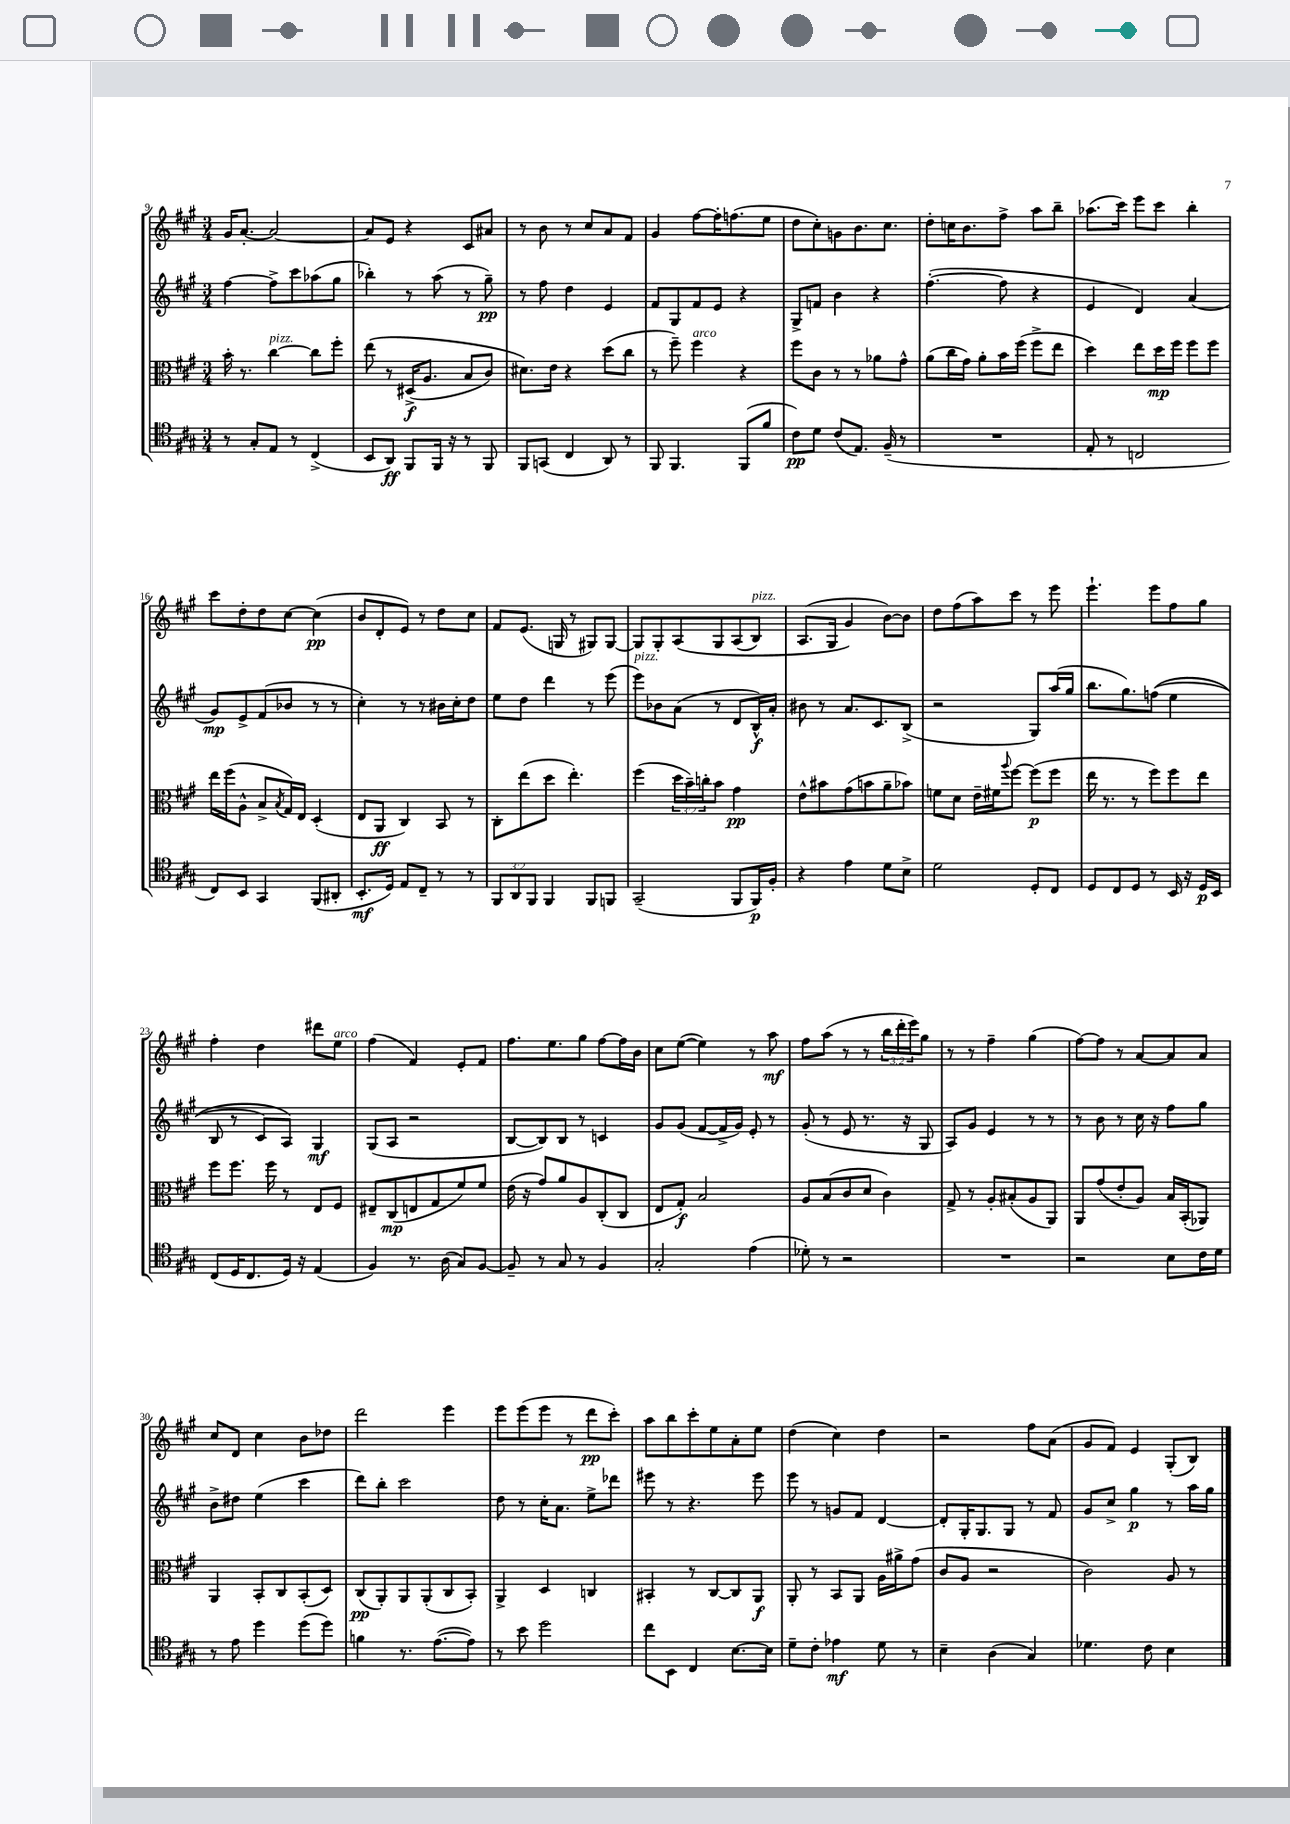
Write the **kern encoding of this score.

**kern	**kern	**kern	**kern
*staff4	*staff3	*staff2	*staff1
*clefC4	*clefC3	*clefG2	*clefG2
*k[f#c#g#]	*k[f#c#g#]	*k[f#c#g#]	*k[f#c#g#]
*M3/4	*M3/4	*M3/4	*M3/4
8r	16b'\	[4ff#\	16g#/LK
.	8.r	.	[8.a'/J
8G#'/L	.	.	.
8E/J	[4cc#\	8ff#^\]L	2a/_
8r	.	8ccc#\	.
(4C#^/	8cc#\]L	(8aa-\	.
.	8ff#'\J	8gg#\J	.
=	=	=	=
8BB/L	&(8ee\	4bb-'\)	8a/]L
8AA/J)	8r	.	8e/J
8FF#/L	(16D#^/LK	8r	4r
.	8.A/J	.	.
16FF#/Jk	.	(8aa\	.
16r	.	.	.
8r	8B/L	8r	8c#/L
8FF#/	8c#/J)	8gg#~\)	8a#/J
=	=	=	=
8FF#/L	8.d#\L&)	8r	8r
(8GG/J	.	8ff#\	8b\
.	16e\Jk	.	.
4C#/	4r	4dd\	8r
.	.	.	8cc#/L
8AA/)	(8dd\L	4e/	8a/
8r	8cc#\J	.	8f#/J
=	=	=	=
8FF#/	8r	8f#/L	4g#/
4.FF#/	8ff#~\)	8G#/	.
.	4ff#\	8f#/	[8ff#\L
.	.	8e/J	16ff#'\]K
.	.	.	(8.ff\
(8FF#/L	4r	4r	.
8f#/J	.	.	8ee\J
=	=	=	=
8c#\L)	8ff#\L	8G#^/L	8dd\L
8d\J	8c#\J	8f/J	8cc#'\)
(8c#/L	8r	4b\	8g\
8.E/J)	8r	.	8.b\
.	8a-\L	4r	.
(16F#~/	.	.	8.cc#\J
8r	8g#^^\J	.	.
=	=	=	=
2.r	(8a\L	([4.ff#'\	8dd'\L
.	16cc#\L	.	16cc\K
.	16g#\JJ)	.	8.b\
.	8a'\L	.	.
.	16b\L	8ff#\]	8ff#^\J
.	(16ff#\JJ	.	.
.	8ff#^\L	4r	8aa\L
.	8ee\J	.	8bb~\J
=	=	=	=
8E'/	4dd\)	4e/	(8.aa-\L
8r	.	.	.
.	.	.	16ccc#\Jk)
2C/	8ee\L	4d/)	8eee\L
.	16dd\L	.	8ccc#\J
.	16ff#\JJ	.	.
.	8ff#\L	(4a/	4bb'\
.	8ff#\J	.	.
=	=	=	=
8C#/L)	16ee\LL	8g#/L)	8ccc#\L
.	(16ff#\J	.	.
8BB/J	8A^^\J	8e^/	8dd'\
4GG#/	8B^/L	(8f#/	8dd\
.	8qB/	.	.
.	16G#/L)	8b-/J	[8cc#\J
.	16E/JJ	.	.
(8FF#/L	(4D'/	8r	(4cc#\]
8AA#'/J	.	8r	.
=	=	=	=
8.BB'/L	8E/L	4cc#'\)	8b/L
.	8AA/J	.	8d'/
16D/Jk)	.	.	.
8E/L	4C#/)	8r	8e/J)
8C#~/J	.	8r	8r
8r	8BB/	16b#\LL	8dd\L
.	.	16cc#'\J	.
8r	8r	8dd\J	8cc#\J
=	=	=	=
12FF#/L	8C#'\L	8ee\L	8f#/L
12AA/	.	.	.
.	(8ee\	8dd\J	(8.e/J
12FF#/J	.	.	.
4FF#/	8dd\J	4ddd\	.
.	.	.	16G/
.	4.ee'\)	.	8r
8FF#/L	.	8r	8G#/L)
8FF/J	.	(8eee\	[8G#/J
=	=	=	=
(2GG#~/	(4ff#\	8eee\L)	8G#/]L
.	.	8b-\	8G#'/
.	24dd\LL	(8a\J	&(8A/
.	24b~\)	.	.
.	24cc'\J	.	.
.	8b\J	8r	8G#/
8FF#/L	4g#\	8d/L	(8A/
16FF#/L)	.	16B^^/L)	8B/J)
16F#'/JJ	.	16a'/JJ	.
=	=	=	=
4r	8e^^\L	8b#\	(8.A/L
.	8b#\	8r	.
.	.	.	16G#/Jk
4e\	(8g#\	8.a/L	4g#/&)
.	8b\	.	.
.	.	8.c#/	.
8d\L	8a~\	.	[8b\L)
8B^\J	8b-\J)	(8B^/J	8b\]J
=	=	=	=
2d\	8f\L	2r	8dd\L
.	8d\J	.	(8ff#\
.	16e~\LL	.	8aa\)
.	16f#\J	.	.
.	8qqaa/	.	.
.	[8ff#\J	.	8ccc#\J
8D'/L	(8ff#\]L	8G#/L)	8r
8C#/J	8ff#\J	(16aa/L	8eee\
.	.	16gg#/JJ	.
=	=	=	=
8D/L	16ee\	8.bb\L	4.eee`\
.	8.r	.	.
8C#/	.	.	.
.	.	8.gg#\)	.
8D/J	8r	.	.
8r	8ff#\L)	&((8ff\J	8eee\L
16BB/	8ff#\	4ee\	8ff#\
16r	.	.	.
16D/LL	8ee\J	.	8gg#\J
16BB/JJ	.	.	.
=	=	=	=
(8C#/L	8ff#\L	8B/	4ff#'\
16D/K	8.ff#\J	8r	.
8.C#/	.	.	.
.	.	8c#/L)	4dd\
.	16ff#\	.	.
16D/Jk)	8r	8A/J&)	.
16r	.	.	.
(4E/	8E/L	4G#/	8ddd#\L
.	8F#/J	.	8ee\J
=	=	=	=
4F#/)	8E#~/L	(8G#/L	(4ff#\
.	(8C#/	8A/J	.
8.r	8E/	2r	4f#/)
.	8G#/	.	.
(16A\	.	.	.
8G#/L)	8f#/)	.	8e'/L
[8F#/J	8f#/J	.	8f#/J
=	=	=	=
8F#~/]	(16e\	[8B/L	8.ff#\L
.	16r	.	.
8r	8g#/L)	8B/])	.
.	.	.	8.ee\
8G#/	8a/	8B/J	.
8r	8A/	8r	8gg#\J
4F#/	(8C#'/	4c/	[8ff#\L
.	8C#/J	.	16ff#\]L
.	.	.	16b\JJ
=	=	=	=
2G#'/	8E/L	8g#/L	8cc#\L
.	8G#'/J)	(8g#/J	([8ee\J
.	2B/	[8f#/L	4ee\])
.	.	16f#^/]L	.
.	.	16g#/JJ)	.
(4e\	.	8e'/	8r
.	.	8r	8aa\
=	=	=	=
8d-'\)	8A/L	(8g#'/	8ff#\L
8r	(8B/	8r	(8aa\J
2r	8c#/	8e/	8r
.	8d/J	8.r	8r
.	4c#\)	.	24bb\LL
.	.	.	24ddd'\
.	.	16r	.
.	.	.	24eee\J)
.	.	8G#/	8gg#\J
=	=	=	=
2.r	8G#^/	8A/L)	8r
.	8r	8g#/J	8r
.	8A'/L	4e/	4ff#~\
.	(8B#'/	.	.
.	8A/	8r	(4gg#\
.	8AA/J)	8r	.
=	=	=	=
2r	8AA/L	8r	[8ff#\L)
.	(8g#/	8b\	8ff#\]J
.	8e'/	8r	8r
.	8A/J)	16cc#\	[8a/L
.	.	16r	.
8B\L	16B/LL	8ff#\L	8a/]
.	(16BB'/J	.	.
16c#\L	8AA-/J)	8gg#\J	8a/J
16d\JJ	.	.	.
=	=	=	=
8r	4AA/	8b^\L	8cc#/L
8e\	.	8dd#\J	8d/J
4dd\	8BB'/L	(4ee\	4cc#\
.	8C#/	.	.
(8dd\L	(8BB'/	4ccc#\	8b\L
8dd\J)	8D/J)	.	8dd-\J
=	=	=	=
4f\	(8C#/L	8ddd\L)	2ddd\
.	8AA'/)	8bb'\J	.
8.r	8AA/	2ccc#\	.
.	(8AA'/	.	.
([8.e\L	.	.	.
.	8C#/	.	4eee\
8e\]J)	8BB'/J)	.	.
=	=	=	=
8r	4AA^/	8dd\	8eee\L
8b\	.	8r	(8eee\
2dd\	4D/	16cc#'\LK	8eee\J
.	.	8.a\J	.
.	.	.	8r
.	4C/	8ee^\L	8ddd\L
.	.	8ddd-\J	8ccc#'\J)
=	=	=	=
8cc#\L	4BB#'/	8eee#\	8aa\L
8BB\J	.	8r	8bb\
4C#/	8r	4.r	8ccc#'\
.	[8C#/L	.	8ee\
[8.B\L	8C#/]	.	8a'\
.	8AA/J	8eee#\	8ee\J
16B\]Jk	.	.	.
=	=	=	=
8d~\L	8AA'/	8eee\	(4dd\
8c#'\J	8r	8r	.
4e-\	8BB/L	8g/L	4cc#\)
.	8AA/J	8f#/J	.
8d\	16A\LL	[4d/	4dd\
.	16a#^\J	.	.
8r	(8g#\J	.	.
=	=	=	=
4B~\	8c#/L	8d'/]L	2r
.	8A/J	16G#'/K	.
.	.	8.G#/	.
(4A\	2r	.	.
.	.	8G#/J	.
4G#/)	.	8r	8ff#\L
.	.	8f#/	(8a\J
=	=	=	=
4.d-\	2c#\)	8g#/L	8g#/L
.	.	8cc#^/J	8f#/J)
.	.	4gg#\	4e/
8c#\	.	.	.
4B\	8A/	8r	(8G#'/L
.	8r	16aa\LL	8B/J)
.	.	16gg#\JJ	.
==	==	==	==
*-	*-	*-	*-
